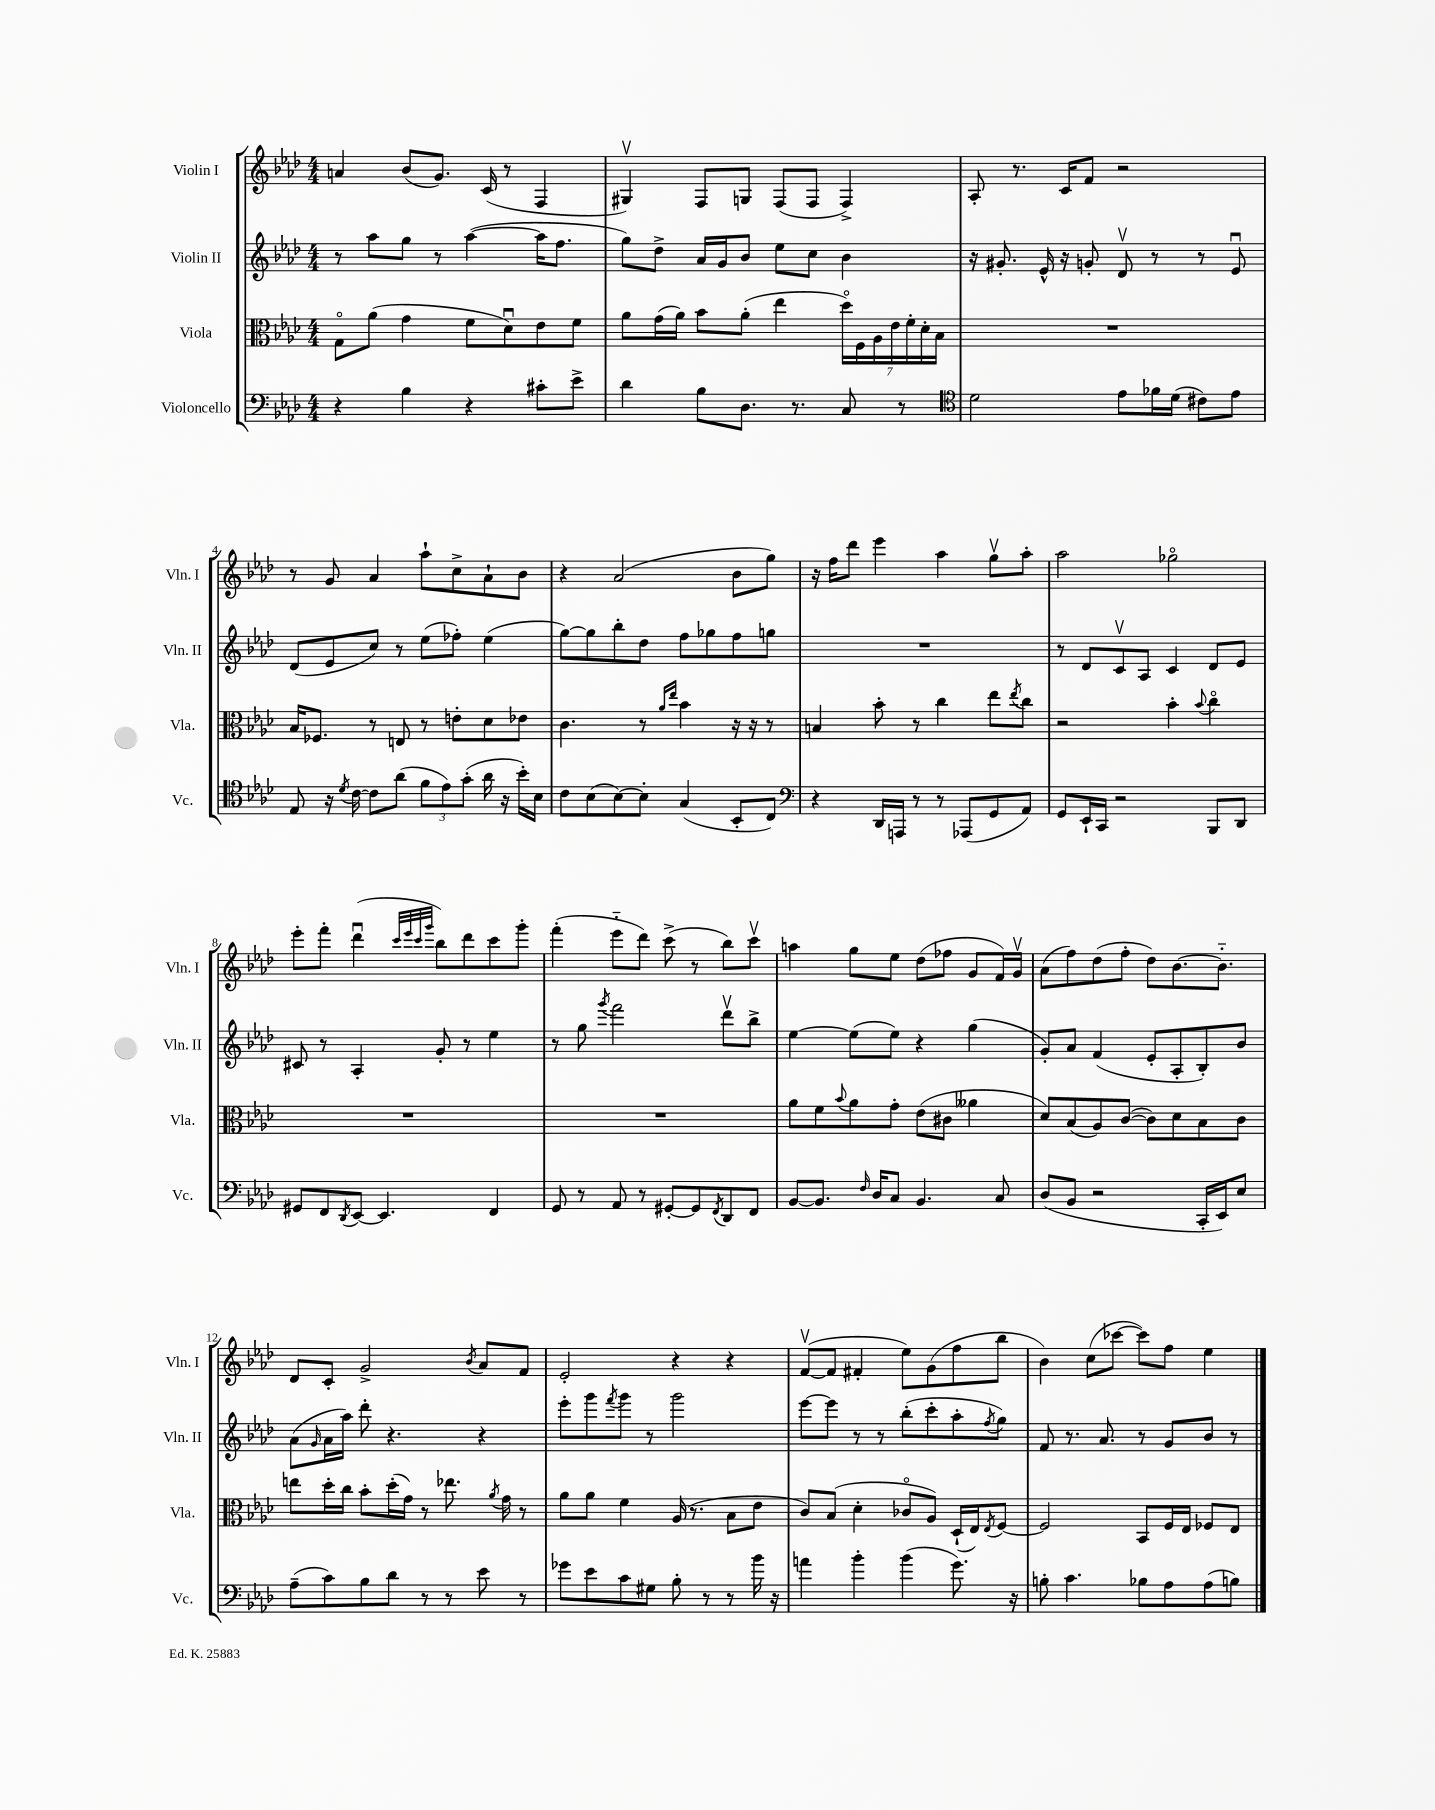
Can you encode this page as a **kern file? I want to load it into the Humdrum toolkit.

**kern	**kern	**kern	**kern
*staff4	*staff3	*staff2	*staff1
*clefF4	*clefC3	*clefG2	*clefG2
*k[b-e-a-d-]	*k[b-e-a-d-]	*k[b-e-a-d-]	*k[b-e-a-d-]
*M4/4	*M4/4	*M4/4	*M4/4
4r	8Go	8r	4a
.	(8a-	8aa-	.
4B-	4g	8gg	(8b-
.	.	8r	8.g)
4r	8f	([4aa-	.
.	.	.	(16c
.	8d-u)	.	8r
8c#'	8e-	16aa-]	4F
.	.	8.ff	.
8e-^	8f	.	.
=	=	=	=
4d-	8a-	8gg)	4G#v)
.	(16g	8dd-^	.
.	16a-)	.	.
8B-	8b-	16a-	8F
.	.	16g	.
8.D-	(8a-'	8b-	8G
.	4ee-	8ee-	(8F
8.r	.	.	.
.	.	8cc	8F
8C	28dd-o)	4b-	4F^)
.	28F	.	.
.	28A-	.	.
.	28e-	.	.
8r	.	.	.
.	28f'	.	.
.	28d-'	.	.
.	28B-	.	.
=	=	=	=
*clefC4	*	*	*
2d-	1r	16r	8A-'
.	.	8.g#'	.
.	.	.	8.r
.	.	16e-^^	.
.	.	16r	16c
.	.	8g'	8f
8e-	.	8d-v	2r
16f-	.	8r	.
(16d-	.	.	.
8c#)	.	8r	.
8e-	.	8e-u	.
=	=	=	=
8E-	16B-	(8d-	8r
.	8.F-	.	.
16r	.	8e-	8g
8qd-	.	.	.
[16c	.	.	.
8c]	8r	8cc)	4a-
(8a-	8E	8r	.
12f	8r	(8ee-	8aa-`
12e-)	.	.	.
.	8e'	8ff-')	8cc^
(12g'	.	.	.
16a-	8d-	(4ee-	8a-`
16r	.	.	.
16b-')	8e-	.	8b-
16B-	.	.	.
=	=	=	=
8c	4.c	[8gg)	4r
(8B-	.	8gg]	.
[8B-)	.	8bb-'	(2a-
8B-']	8r	8dd-	.
.	16qqa-	.	.
.	16qqee-	.	.
(4G	4b-	8ff	.
.	.	8gg-	.
8BB-'	16r	8ff	8b-
.	16r	.	.
8C)	8r	8gg	8gg)
=	=	=	=
*clefF4	*	*	*
4r	4B	1r	16r
.	.	.	16ff
.	.	.	8ddd-
16DD-	8b-'	.	4eee-
16AAA	.	.	.
8r	8r	.	.
8r	4cc	.	4aa-
(8AAA-	.	.	.
8GG	8ee-	.	8ggv
.	8qee-	.	.
8AA-)	8cc	.	8aa-'
=	=	=	=
8GG	2r	8r	2aa-
16EE-`	.	8d-	.
16CC	.	.	.
2r	.	8cv	.
.	.	8A-	.
.	4b-'	4c	2gg-o
.	8qqb-	.	.
8BBB-	4cco	8d-	.
8DD-	.	8e-	.
=	=	=	=
8GG#	1r	8c#	8eee-'
8FF	.	8r	8fff'
8qDD-	.	.	.
[8EE-	.	4A-'	(4ddd-u
4.EE-]	.	.	.
.	.	.	32qqccc
.	.	.	32qqeee-
.	.	.	32qqccc
.	.	.	32qqggg
.	.	8g'	8bb-)
.	.	8r	8ddd-
4FF	.	4ee-	8ccc
.	.	.	8ggg'
=	=	=	=
8GG	1r	8r	(4fff'
8r	.	8gg	.
.	.	8qggg	.
8AA-	.	2fff	8eee-'~
8r	.	.	8ddd-)
[8GG#'	.	.	(8ccc^
8GG#]	.	.	8r
8qFF	.	.	.
8DD-	.	8ddd-v	8bb-)
8FF	.	8bb-^	8cccv
=	=	=	=
[8BB-	8a-	[4ee-	4aa
8.BB-]	8f	.	.
.	8qqb-	.	.
.	8a-	(8ee-]	8gg
16qqF	.	.	.
16D-	.	.	.
8C	8g'	8ee-)	8ee-
4.BB-	(8e-	4r	(8dd-
.	8c#	.	8ff-
.	4a--	(4gg	8g
8C	.	.	16f)
.	.	.	16gv
=	=	=	=
(8D-	8d-)	8g')	(8a-
8BB-	(8B-	8a-	8ff)
2r	8A-)	(4f	(8dd-
.	([8c	.	8ff'
.	8c])	8e-'	8dd-)
.	8d-	8A-'	[8.b-
16CC'	8B-	8B-')	.
16EE-)	.	.	8.b-'~]
8E-	8c	8b-	.
=	=	=	=
(8A-~	8ee	(8a-	8d-
.	.	16qqg	.
8c)	16dd-'	16a-	8c'
.	16cc	16aa-)	.
8B-	8b-'	8ddd-'	2g^
8d-	(16dd-'	4.r	.
.	16g)	.	.
8r	8r	.	.
8r	8.ee-	.	.
.	.	.	8qb-
8e-	.	4r	8a-
.	8qa-	.	.
.	16g	.	.
8r	8r	.	8f
=	=	=	=
8g-	8a-	8eee-'	2e-'
8e-	8a-	8ggg	.
.	.	8qfff	.
8c	4f	8ggg	.
8G#	.	8r	.
8B-'	(16A-	2ggg	4r
.	8.r	.	.
8r	.	.	.
8r	8B-	.	4r
16b-	8e-	.	.
16r	.	.	.
=	=	=	=
4a	8c)	[8eee-	([8fv
.	(8B-	8eee-]	8f]
4b-'	4d-'	8r	4f#'
.	.	8r	.
(4b-	8c-o	(8bb-'	8ee-)
.	8A-)	8ccc'	(8g
8.g)	(16D-`	8aa-'	8ff
.	16E-)	.	.
.	8qE-	8qff	.
.	[8F	8gg)	8bb-
16r	.	.	.
=	=	=	=
8B'	2F]	8f	4b-)
4.c	.	8.r	.
.	.	.	(8cc
.	.	8.a-	.
.	.	.	[8ccc-
8B-	8BB-	8r	8ccc-])
8A-	16F	8g	8ff
.	16E-	.	.
(8A-	8F-	8b-	4ee-
8B)	8E-	8r	.
==	==	==	==
*-	*-	*-	*-
